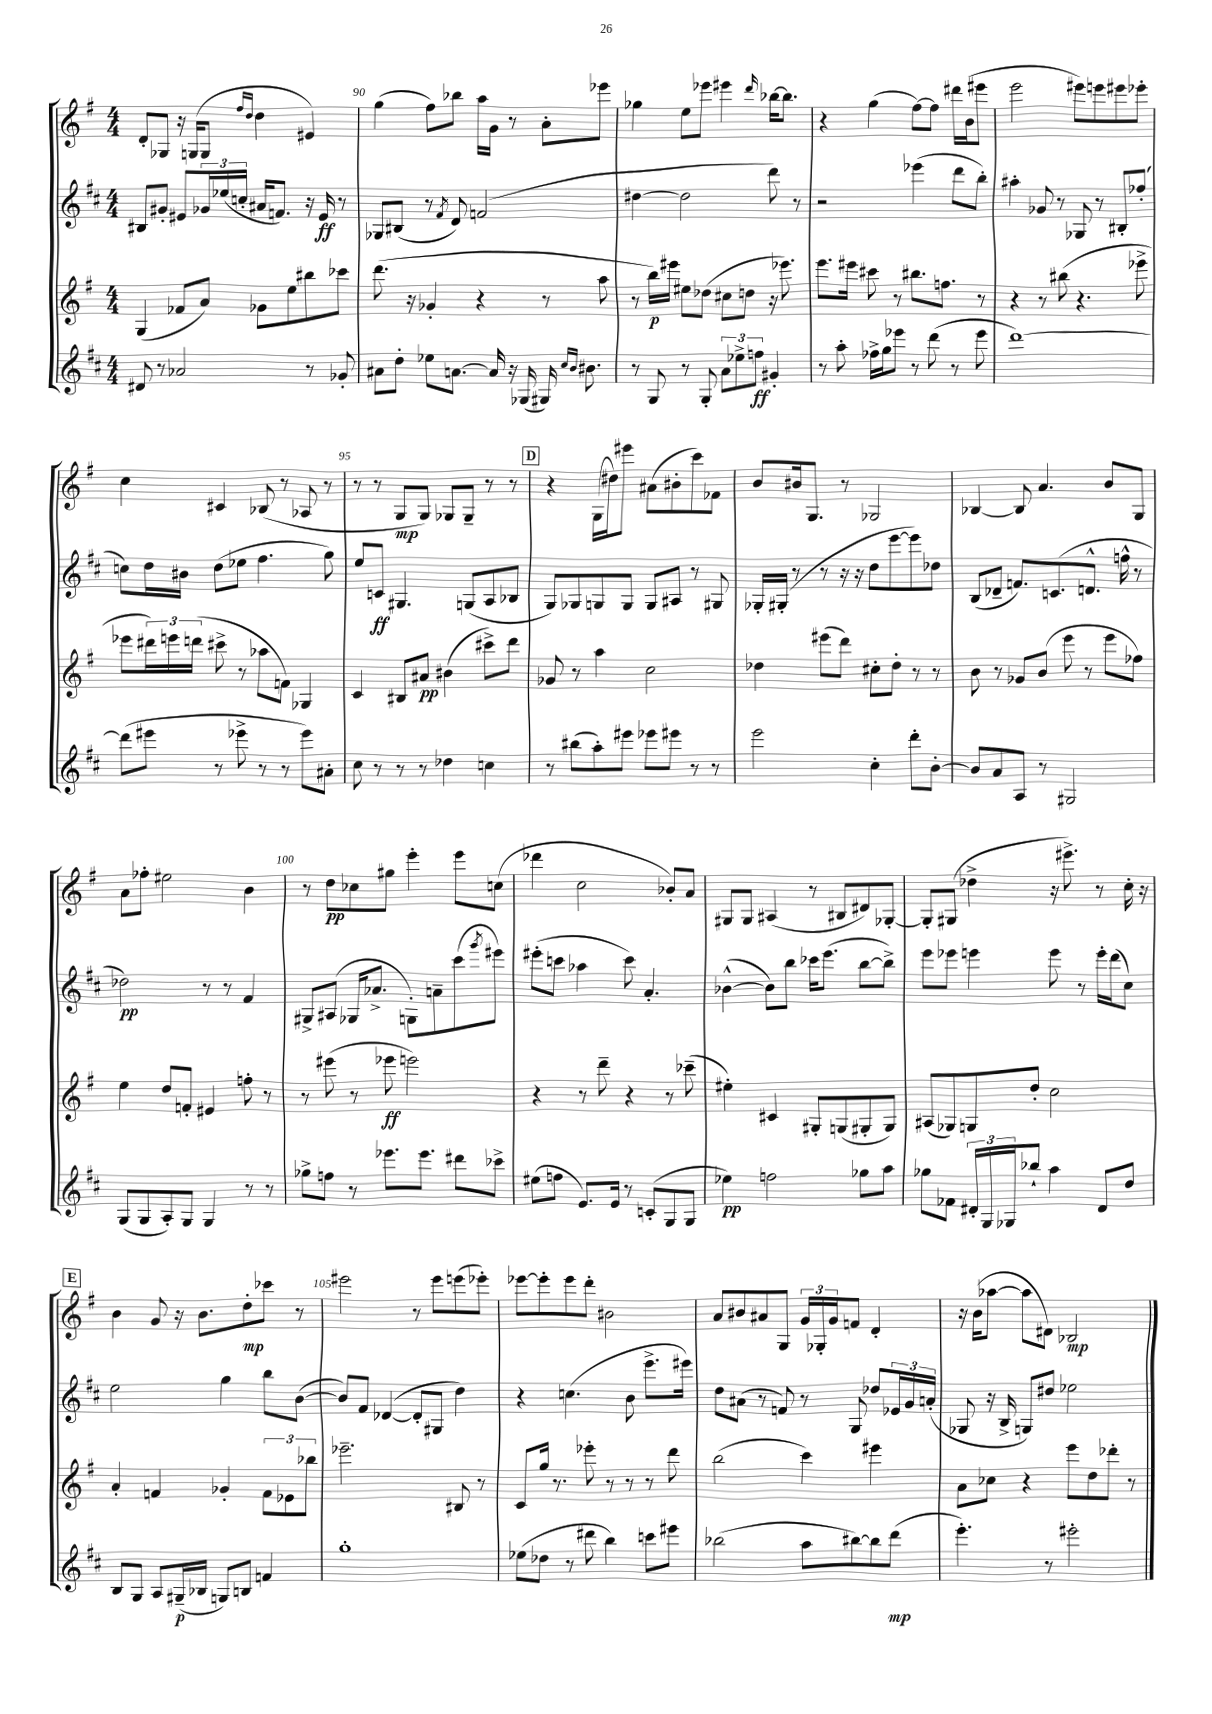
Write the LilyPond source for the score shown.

<<
\new StaffGroup <<
\new Staff = "s0" {
    \clef treble \key g \major \numericTimeSignature \time 4/4
    d'8-. ges8 r16 g16( g8 \grace { fis''16 d''16 } d''4 eis'4) |
    g''4( fis''8) bes''8 a''16 g'16 r8 a'8-. ees'''8 |
    ges''4 e''8 ees'''8 eis'''4 \grace { d'''16 } bes''16~ bes''8. |
    r4 g''4( fis''8~) fis''8 dis'''16 b'16( eis'''8 |
    e'''2 eis'''8) e'''8 eis'''8 ees'''8-. |
    c''4 cis'4 bes8( r8 aes8 r8 |
    r8 r8 g8\mp g8) ges8 ges8-- r8 r8 |
    \mark \markup { \box "D" } r4 g16( dis''16) eis'''8 ais'8( bis'8-. c'''8) fes'8 |
    b'8 bis'16 g8. r8 ges2 |
    bes4~ bes8 a'4. b'8 g8 |
    a'8 fes''8-. eis''2 b'4 |
    r8 d''8\pp ces''8 gis''8 e'''4-. e'''8 c''8( |
    des'''4 c''2 bes'8-.) a'8 |
    gis8 gis8 ais4( r8 bis8 dis'8) ges8~-. |
    ges8-. gis8( des''4-> r16 eis'''8.->) r8 c''16-. r16 |
    \mark \markup { \box "E" } b'4 g'8 r16 b'8. d''8-.\mp ces'''8 r8 |
    eis'''2 r8 eis'''8 e'''8( ees'''8-.) |
    ees'''8~ ees'''8-. ees'''8 d'''8-. bis'2 |
    a'8 bis'8 ais'8 g8 \tuplet 3/2 { g'16 ges16-. g'16 } f'8 d'4-. |
    r16 b'16( aes''8~ aes''8 dis'8) bes2\mp \bar "|." |
}
\new Staff = "s1" {
    \clef treble \key d \major \numericTimeSignature \time 4/4
    bis8 gis'8-. eis'8 \tuplet 3/2 { ges'16 ees''16( c''16-. } ais'16 f'8.) r16 eis'16\ff r8 |
    ges8 bis8( r8 \acciaccatura { fis'8 } d'8) f'2( |
    dis''4~ dis''2 d'''8) r8 |
    r2 ees'''4( d'''8 b''8-.) |
    ais''4-. ges'8 r8 ges8 r8 bis8-. fes''8-.( |
    c''8) d''16 bis'16 d''8( ees''8 fis''4. g''8) |
    e''8 c'8\ff gis4. g8( a8 bes8 |
    \mark \markup { \box "D" } g8) ges8 g8 g8 g8 ais8 r8 gis8 |
    ges16-. gis16-.( r8 r8 r16 r16 d''8 e'''8~ e'''8) des''8 |
    b8( des'8-- f'8.) c'8.( d'8.-^ f''16-^ r8 |
    des''2\pp) r8 r8 fis'4 |
    gis8-> ais8( ges16 aes'8.-> g8-.) a'8-- cis'''8( \acciaccatura { g'''8 } eis'''8) |
    eis'''8-.( c'''8 aes''4 c'''8) a'4.-. |
    bes'4~-^( bes'8) b''8 ces'''16 e'''8.( b''8~ b''8->) |
    e'''8 ees'''8 e'''4 e'''8 r8 e'''16-. d'''16( cis''8) |
    \mark \markup { \box "E" } e''2 g''4 b''8 b'8~( |
    b'8) fis'8 des'4~( des'8-. gis8 d''4) |
    r4 c''4.( b'8 e'''8.-> eis'''16) |
    d''8 ais'8( r8 f'8) r8 g8 des''8 \tuplet 3/2 { ees'16 g'16 a'16-.( } |
    ges8 r16 b16-> g8) dis''8 ees''2 \bar "|." |
}
\new Staff = "s2" {
    \clef treble \key g \major \numericTimeSignature \time 4/4
    g4( fes'8 a'8) ges'8 e''8 bis''8 ces'''8 |
    d'''8.( r16 ges'4-. r4 r8 a''8 |
    r8 b''16\p) eis'''16 eis''8 des''8( cis''8 d''8 r16 ees'''8.) |
    e'''8. eis'''16 cis'''8 r8 bis''8. f''8. r8 |
    r4 r8 bis''8( r4. ees'''8-> |
    ees'''8 \tuplet 3/2 { dis'''16) e'''16 d'''16( } cis'''8-> r8 aes''8 f'8) ges4 |
    c'4 bis8 ais'8\pp bis'4( cis'''8->) d'''8 |
    \mark \markup { \box "D" } ges'8 r8 a''4 c''2 |
    des''4 eis'''8( d'''8) cis''8-. des''8-. r8 r8 |
    b'8 r8 ges'8 b'8( e'''8 r8 e'''8 fes''8) |
    e''4 d''8 f'8-. eis'4 f''8-. r8 |
    r8 eis'''8( r8 ees'''8\ff e'''2) |
    r4 r8 d'''8-- r4 r8 ces'''8--( |
    eis''4-.) cis'4 gis8-. g8( gis8-. gis8) |
    ais8( ges8) g8 d''8-. c''2 |
    \mark \markup { \box "E" } a'4-. f'4 ges'4-. \tuplet 3/2 { f'8 ees'8 bes''8 } |
    ees'''2.-- bis8 r8 |
    c'8 g''16 r8. ees'''8-. r8 r8 r8 d'''8 |
    b''2( c'''4) eis'''4 |
    a'8 ces''8 r4 e'''8 d''8 des'''8-. r8 \bar "|." |
}
\new Staff = "s3" {
    \clef treble \key d \major \numericTimeSignature \time 4/4
    dis'8 r8 aes'2 r8 ges'8-. |
    ais'8 d''8-. ees''8 a'8.~ a'16 r16 ges16( gis16) \grace { cis''16 b'16 } bis'8. |
    r8 g8 r8 g8-. \tuplet 3/2 { a'8 ees''8-> f''8\ff } gis'4-. |
    r8 a''8-. fes''16-> g''16 ees'''8 r8 d'''8( r8 ees'''8 |
    d'''1~) |
    d'''8( eis'''8 r8 ees'''8-> r8 r8 ees'''8) ais'8-. |
    cis''8 r8 r8 r8 des''4 c''4 |
    \mark \markup { \box "D" } r8 bis''8( a''8-.) eis'''8 ees'''8 eis'''8 r8 r8 |
    e'''2 cis''4-. d'''8-. b'8~-. |
    b'8 a'8 a8 r8 gis2 |
    g8( g8 a8-.) g8 g4 r8 r8 |
    ges''8-> f''8 r8 ees'''8. ees'''8. dis'''8 ces'''8-> |
    eis''8( f''8 e'8.) e'16 r8 c'8-.( g8 g8 |
    ees''4\pp) f''2 ges''8 a''8 |
    ges''8 fes'8 \tuplet 3/2 { dis'16-. g16 ges16 } bes''8-! a''4 dis'8 d''8 |
    \mark \markup { \box "E" } b8 g8 a8 gis16--\p( bes16 g8) b8 f'4 |
    g''1-. |
    ees''8( des''8 r8 dis'''8 b''4) c'''8 eis'''8 |
    bes''2( a''8 bis''8~) bis''8 d'''8\mp( |
    e'''4.-.) r8 eis'''2-. \bar "|." |
}
>>
>>
\layout { \context { \Score currentBarNumber = #89 \override BarNumber.break-visibility = ##(#f #t #t) barNumberVisibility = #(every-nth-bar-number-visible 5) } }
